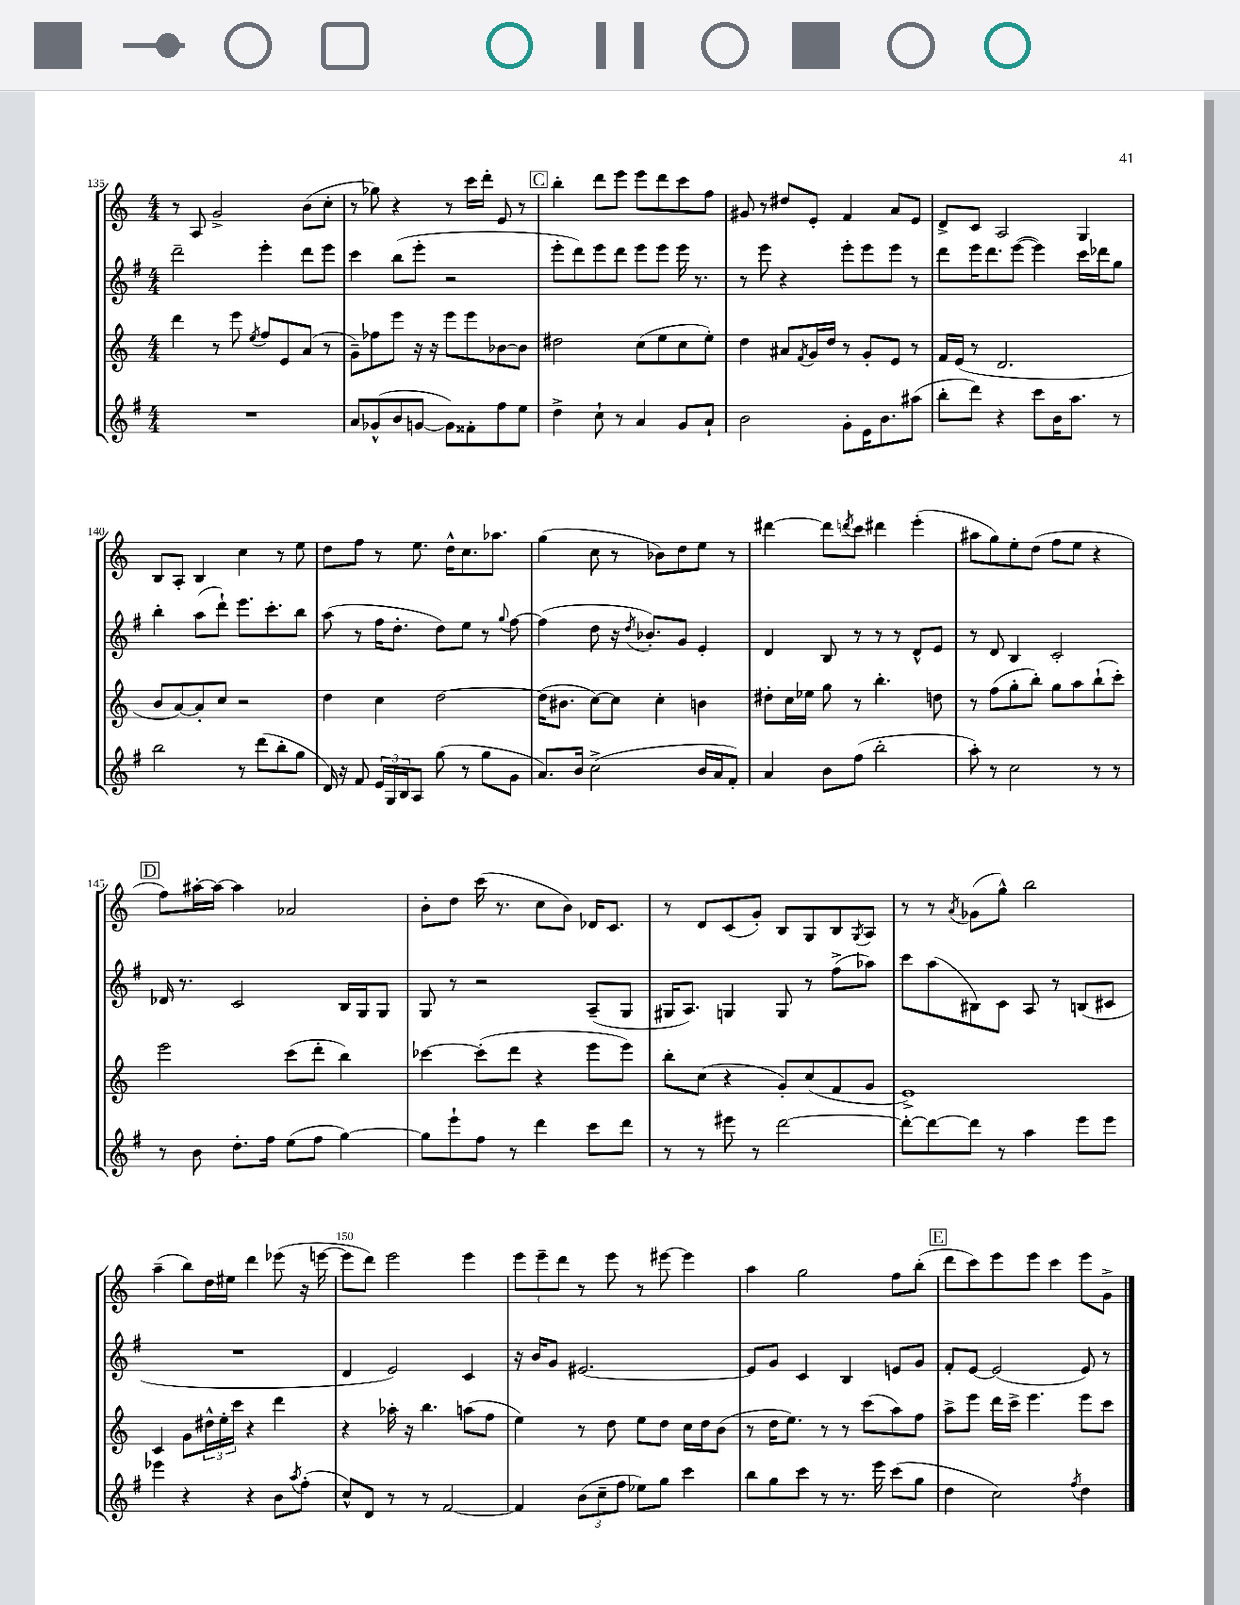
<<
\new StaffGroup <<
\new Staff = "s0" {
    \clef treble \key c \major \numericTimeSignature \time 4/4
    r8 a8 g'2-> b'8( c''8-. |
    r8 ges''8) r4 r8 c'''16 d'''16-. e'8 r8 |
    \mark \markup { \box "C" } b''4-. d'''8 e'''8 e'''8 d'''8 c'''8 f''8 |
    gis'8 r8 dis''8 e'8-. f'4 a'8 e'8 |
    d'8-> c'8 a2 g4 |
    b8 a8-. b4 c''4 r8 e''8 |
    d''8 f''8 r8 e''8. d''16-^ c''8. aes''8. |
    g''4( c''8 r8 bes'8) d''8 e''8 r8 |
    dis'''4~ dis'''8 \acciaccatura { d'''8 } c'''8 dis'''4 e'''4-.( |
    ais''8 g''8) e''8-. d''8( f''8 e''8 r4 |
    \mark \markup { \box "D" } f''8) ais''16~-. ais''16~ ais''4 aes'2 |
    b'8-. d''8 c'''16( r8. c''8 b'8) des'16 c'8. |
    r8 d'8 c'8( g'8-.) b8 g8 b8 \acciaccatura { g8 } a8 |
    r8 r8 \acciaccatura { a'8 } ges'8( g''8-^) b''2 |
    a''4--( b''8) d''16 eis''16 d'''4 ees'''8( r16 e'''16~ |
    e'''8 d'''8) e'''2 e'''4 |
    \tuplet 3/2 { e'''8 e'''8-- d'''8 } r8 e'''8 r8 eis'''8~ eis'''4 |
    a''4 g''2 f''8 b''8-.( |
    \mark \markup { \box "E" } d'''8 c'''8) e'''8 e'''8 c'''4 e'''8 g'8-> \bar "|." |
}
\new Staff = "s1" {
    \clef treble \key g \major \numericTimeSignature \time 4/4
    d'''2-- e'''4-. d'''8 e'''8 |
    c'''4 b''8( e'''8-. r2 |
    \mark \markup { \box "C" } e'''8-. d'''8) e'''8 d'''8 e'''8 e'''8 e'''16 r8. |
    r8 e'''8 r4 e'''8-. e'''8 e'''8 r8 |
    d'''8 e'''16 d'''8. e'''8~( e'''4) c'''16 des'''16 g''8 |
    b''4-. a''8( d'''8-!) e'''8. c'''8.-. b''8 |
    a''8( r8 fis''16 d''8.-. d''8) e''8 r8 \appoggiatura { g''8 } fis''8~ |
    fis''4( d''8 r16 \acciaccatura { d''8 } bes'8.-.) g'8 e'4-. |
    d'4 b8 r8 r8 r8 d'8-^ e'8 |
    r8 d'8 b4 c'2-. |
    \mark \markup { \box "D" } des'16 r8. c'2 b16 g16 g8 |
    g8 r8 r2 a8--( g8 |
    gis16 a8.) g4 g8 r8 fis''8->( aes''8) |
    c'''8 a''8( bis8) c'8 a8 r8 b8( cis'8 |
    R1 |
    d'4 e'2) c'4 |
    r16 b'16 g'8 eis'2.~ |
    eis'8 g'8 c'4 b4 e'8 g'8 |
    \mark \markup { \box "E" } fis'8-. e'8~ e'2( e'8) r8 \bar "|." |
}
\new Staff = "s2" {
    \clef treble \key c \major \numericTimeSignature \time 4/4
    d'''4 r8 e'''8 \acciaccatura { e''8 } f''8 e'8 a'8( r8 |
    g'8--) fes''8 e'''8 r16 r16 e'''8 e'''8 bes'8~ bes'8 |
    \mark \markup { \box "C" } dis''2 c''8( e''8 c''8 e''8-.) |
    d''4 ais'8 \acciaccatura { f'8 } g'16 d''16 r8 g'8-. e'8 r8 |
    f'16 e'16( r8 d'2. |
    b'8 a'8~) a'8-. c''8 r2 |
    d''4 c''4 d''2~ |
    d''16( bis'8. c''8~) c''8 c''4-. b'4 |
    dis''8-. c''16 ees''16 g''8 r8 b''4.-. d''8 |
    r8 f''8( g''8-. b''8-.) g''8 a''8 b''8-!( c'''8-.) |
    \mark \markup { \box "D" } e'''2 c'''8( d'''8-. b''4) |
    ces'''4~ ces'''8-.( d'''8 r4 e'''8 e'''8) |
    b''8-. c''8( r4 g'8-.) c''8( f'8 g'8 |
    e'1->) |
    c'4 g'8 \tuplet 3/2 { dis''16-^ e''16-. c'''16 } r4 d'''4 |
    r4 aes''16-. r16 b''4. a''8( f''8 |
    e''4) r8 d''8 e''8 d''8 c''16 d''16 b'8( |
    r8 d''16 e''8.) r8 r8 c'''8( a''8) f''8 |
    \mark \markup { \box "E" } a''8-> e'''8 d'''16 c'''16-> e'''4. e'''8 c'''8 \bar "|." |
}
\new Staff = "s3" {
    \clef treble \key g \major \numericTimeSignature \time 4/4
    R1 |
    a'8 ges'8-^( b'8 g'8~ g'8) fisis'8-. fis''8 e''8 |
    \mark \markup { \box "C" } d''4-> c''8-! r8 a'4 g'8 a'8-! |
    b'2 g'8-. e'16 b'8. ais''8( |
    b''8-. d'''8) r4 c'''8 b'16 a''8. r8 |
    b''2 r8 d'''8( b''8-. g''8 |
    d'16) r16 fis'8 \tuplet 3/2 { e'16 g16 b16 } a8 g''8( r8 g''8 g'8 |
    a'8.) b'16 c''2->( b'16 a'16 fis'8-.) |
    a'4 b'8 fis''8( b''2-. |
    a''8-.) r8 c''2 r8 r8 |
    \mark \markup { \box "D" } r8 b'8 d''8.-. fis''16 e''8( fis''8 g''4~) |
    g''8 e'''8-! fis''8 r8 d'''4 c'''8 d'''8 |
    r8 r8 eis'''8 r8 d'''2~ |
    d'''8~-. d'''8~ d'''8 r8 a''4 e'''8 e'''8 |
    ees'''4 r4 r4 b'8 \acciaccatura { a''8 } fis''8-.( |
    c''8-^) d'8 r8 r8 fis'2~ |
    fis'4 \tuplet 3/2 { b'8( c''8-- fis''8 } ees''8) g''8 c'''4 |
    b''8 g''8 c'''8 r8 r8. e'''16 c'''8( g''8 |
    \mark \markup { \box "E" } d''4 c''2) \acciaccatura { fis''8 } d''4 \bar "|." |
}
>>
>>
\layout { \context { \Score currentBarNumber = #135 \override BarNumber.break-visibility = ##(#f #t #t) barNumberVisibility = #(every-nth-bar-number-visible 5) } }
